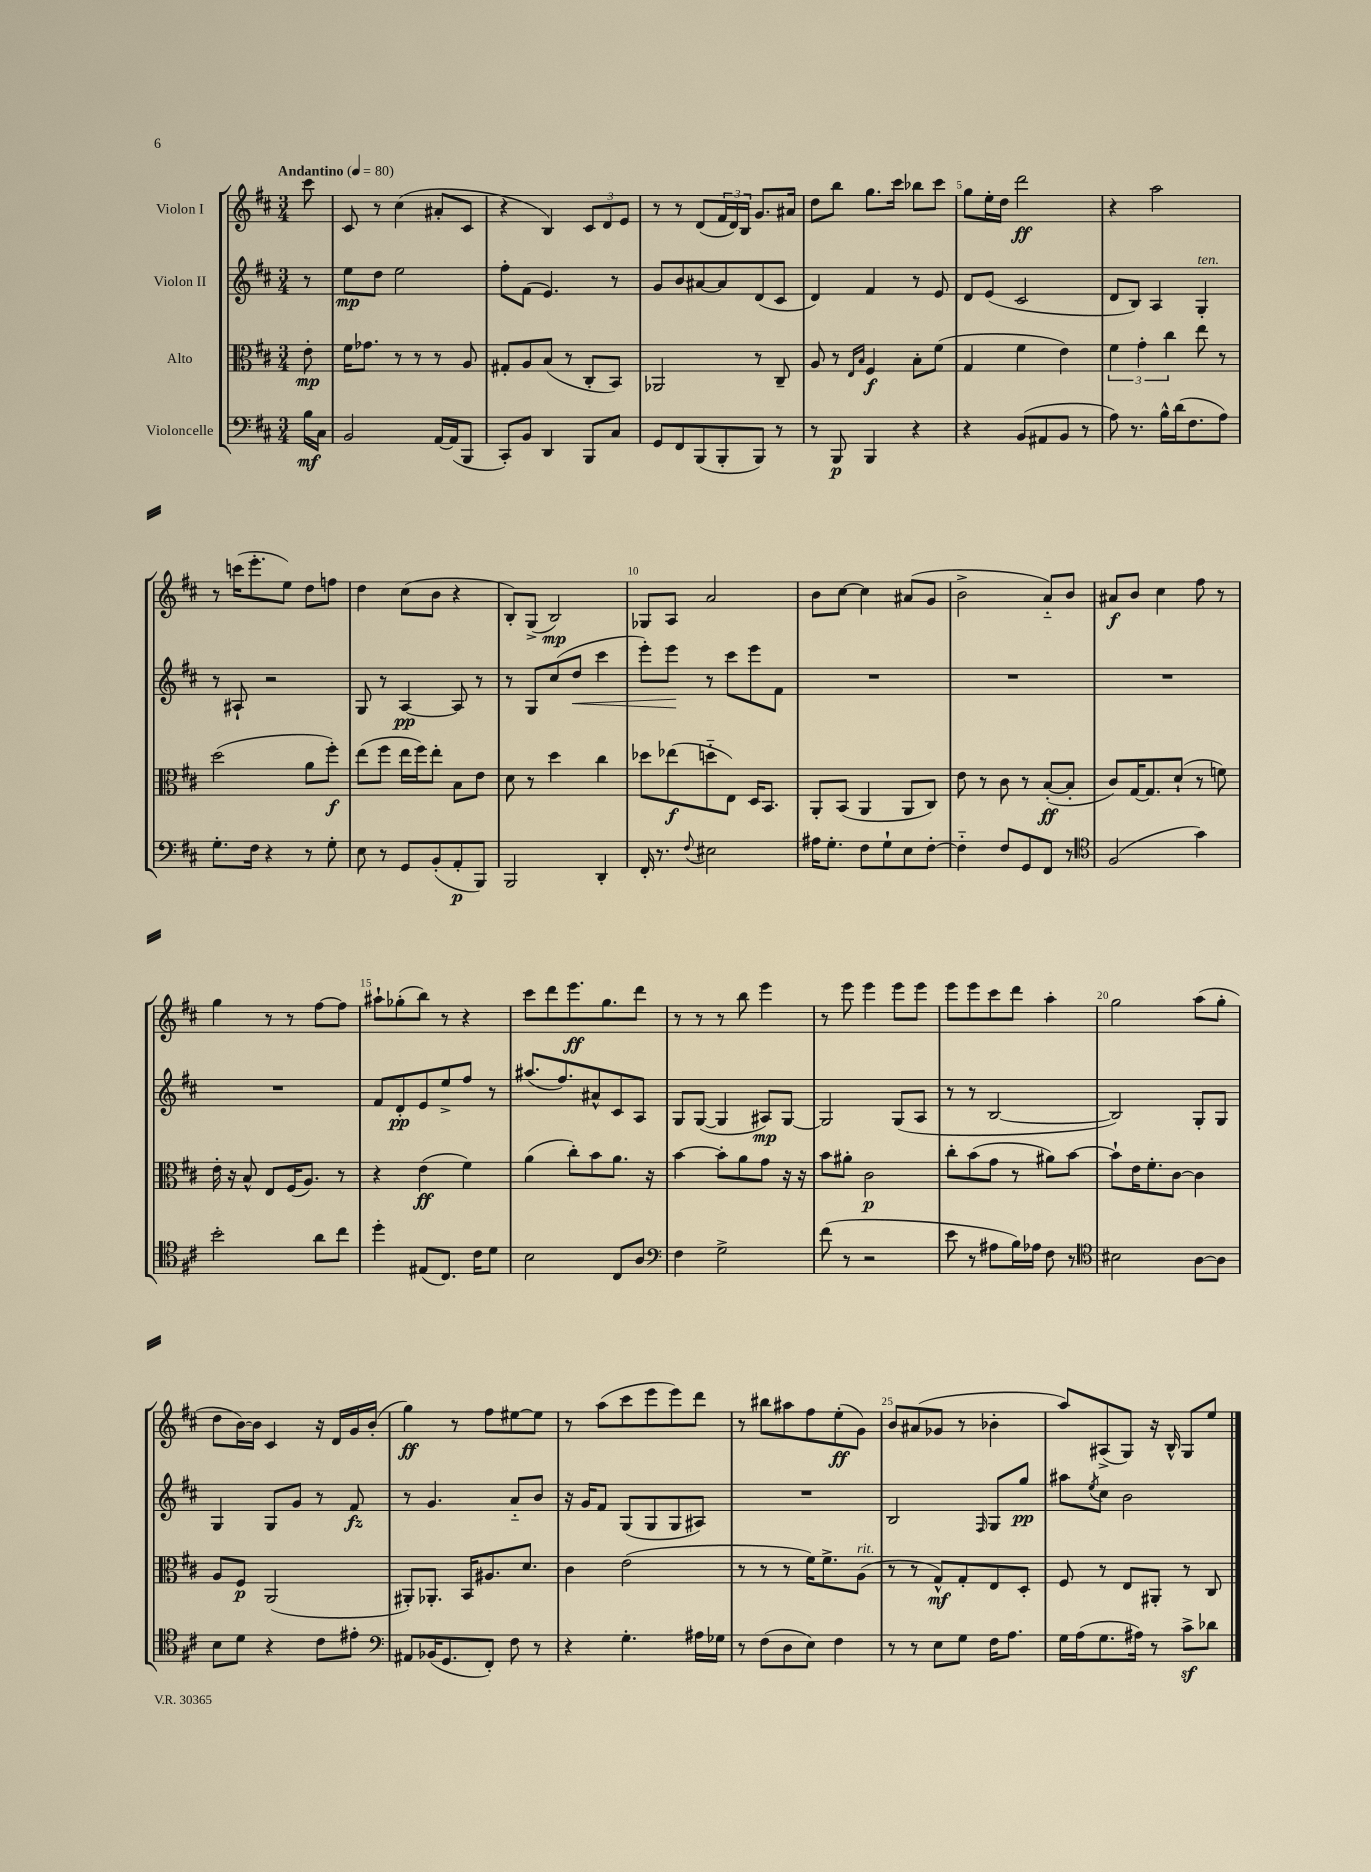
<<
\new StaffGroup <<
\new Staff = "s0" \with { instrumentName = "Violon I" } {
    \clef treble \key d \major \numericTimeSignature \time 3/4 \partial 8 \tempo "Andantino" 4 = 80
    cis'''8 |
    cis'8 r8 cis''4( ais'8-. cis'8 |
    r4 b4) \tuplet 3/2 { cis'8 d'8 e'8 } |
    r8 r8 d'8( \tuplet 3/2 { fis'16 d'16) b16 } g'8. ais'16 |
    d''8 b''8 g''8. cis'''16 bes''8 cis'''8 |
    g''8 e''16-. d''16 d'''2\ff |
    r4 a''2 |
    r8 c'''16( e'''8.-. e''8) d''8 f''8 |
    d''4 cis''8( b'8 r4 |
    b8-.) g8->( b2\mp) |
    ges8 a8 a'2 |
    b'8 cis''8~ cis''4 ais'8( g'8 |
    b'2-> a'8-_) b'8 |
    ais'8\f b'8 cis''4 fis''8 r8 |
    g''4 r8 r8 fis''8~ fis''8 |
    ais''8-! ges''8-.( b''8) r8 r4 |
    cis'''8 d'''8 e'''8.\ff g''8. d'''8 |
    r8 r8 r8 b''8 e'''4 |
    r8 e'''8 e'''4 e'''8 e'''8 |
    e'''8 e'''8 cis'''8 d'''8 a''4-. |
    g''2 a''8( g''8-. |
    d''8 b'16~) b'16 cis'4 r16 d'16 g'16 b'16-.( |
    g''4\ff) r8 fis''8 eis''8~ eis''8 |
    r8 a''8( cis'''8 e'''8 e'''8) d'''8 |
    r8 bis''8 ais''8 fis''8 e''8-.\ff( g'8) |
    b'8 ais'8( ges'8 r8 bes'4-. |
    a''8) ais8->( g8) r16 b16-^ g8 e''8 \bar "|." |
}
\new Staff = "s1" \with { instrumentName = "Violon II" } {
    \clef treble \key d \major \numericTimeSignature \time 3/4 \partial 8
    r8 |
    e''8\mp d''8 e''2 |
    fis''8-. fis'8( e'4.) r8 |
    g'8 b'8 ais'8~ ais'8 d'8( cis'8 |
    d'4) fis'4 r8 e'8 |
    d'8 e'8( cis'2 |
    d'8 b8) a4 g4-.^\markup { \italic "ten." } |
    r8 ais8-! r2 |
    g8 r8 a4~\pp a8 r8 |
    r8 g8 cis''8( d''8\< cis'''4 |
    e'''8-.) e'''8\! r8 cis'''8 e'''8 fis'8 |
    R2. |
    R2. |
    R2. |
    R2. |
    fis'8 d'8-.\pp e'8 e''8-> fis''8 r8 |
    ais''8.( fis''8.) ais'8-^ cis'8 a8 |
    g8 g8~( g4 ais8\mp) g8~ |
    g2 g8( a8 |
    r8 r8 b2~ |
    b2) g8-. g8 |
    g4 g8 g'8 r8 fis'8\fz |
    r8 g'4. a'8-_ b'8 |
    r16 g'16 fis'8 g8( g8 g8 ais8) |
    R2. |
    b2 \grace { fis16 } g8 g''8\pp |
    ais''8 \acciaccatura { e''8 } cis''8 b'2 \bar "|." |
}
\new Staff = "s2" \with { instrumentName = "Alto" } {
    \clef alto \key d \major \numericTimeSignature \time 3/4 \partial 8
    e'8-.\mp |
    fis'16 ges'8. r8 r8 r8 a8 |
    gis8-. a8 b8( r8 cis8-. b,8) |
    aes,2 r8 cis8-- |
    a8 r8 \grace { e16 b16 } fis4\f b8-. fis'8( |
    g4 fis'4 e'4) |
    \tuplet 3/2 { fis'4 g'4-. cis''4 } e''8 r8 |
    d''2( a'8 fis''8-.\f) |
    e''8( fis''8 e''16 fis''16) e''8-. b8 e'8 |
    d'8 r8 d''4 cis''4 |
    des''8 ees''8\f( d''8-_ e8) d16 b,8. |
    a,8-. b,8( a,4 a,8 cis8) |
    e'8 r8 cis'8 r8 b8~-.\ff( b8-. |
    cis'8) g16~ g8. d'8-!( r8 f'8) |
    e'16-. r16 b8-^ e8 fis16( a8.) r8 |
    r4 e'4\ff( fis'4) |
    a'4( cis''8-.) b'8 a'8. r16 |
    b'4~ b'8-. a'8 g'8 r16 r16 |
    b'8 ais'8-. cis'2\p |
    cis''8-. b'8( g'8 r8 ais'8) b'8~ |
    b'8-! e'16 fis'8.-. cis'8~ cis'4 |
    a8 fis8\p a,2( |
    ais,8-.) aes,8.-. b,16 ais8. d'8. |
    cis'4 e'2( |
    r8 r8 r8 fis'16) fis'8.-> a8^\markup { \italic "rit." }( |
    r8 r8 g8-^\mf) g8-. e8 d8-. |
    fis8 r8 e8 ais,8-. r8 cis8 \bar "|." |
}
\new Staff = "s3" \with { instrumentName = "Violoncelle" } {
    \clef bass \key d \major \numericTimeSignature \time 3/4 \partial 8
    b16\mf cis16 |
    b,2 a,16~ a,16( b,,8 |
    cis,8-.) b,8 d,4 b,,8 cis8 |
    g,8 fis,8 b,,8( b,,8-. b,,8) r8 |
    r8 b,,8\p b,,4 r4 |
    r4 b,8( ais,8 b,8 r8 |
    a8) r8. b16-^ d'16( fis8. a8) |
    g8.-. fis16 r4 r8 g8-. |
    e8 r8 g,8 b,8-.( a,8-.\p b,,8) |
    b,,2 d,4-. |
    fis,16-. r8. \appoggiatura { fis8 } eis2 |
    ais16 g8.-. fis8 g8-! e8 fis8~-. |
    fis4-_ fis8 g,8 fis,8 r8 |
    \clef tenor fis2( g'4) |
    b'2-. a'8 cis''8 |
    d''4-. eis8( cis8.) cis'16 d'8 |
    b2 cis8 a8 |
    \clef bass fis4 g2-> |
    fis'8( r8 r2 |
    e'8 r8 ais8 b16) aes16 fis8 r8 |
    \clef tenor bis2 a8~ a8 |
    b8 d'8 r4 cis'8 eis'8-. |
    \clef bass ais,8 bes,16( g,8. fis,8-.) fis8 r8 |
    r4 g4.-. ais16 ges16 |
    r8 fis8( d8 e8) fis4 |
    r8 r8 e8 g8 fis16 a8. |
    g16 a16( g8. ais16) r8 cis'8->\sf des'8 \bar "|." |
}
>>
>>
\layout { \context { \Score \override BarNumber.break-visibility = ##(#f #t #t) barNumberVisibility = #(every-nth-bar-number-visible 5) } }
